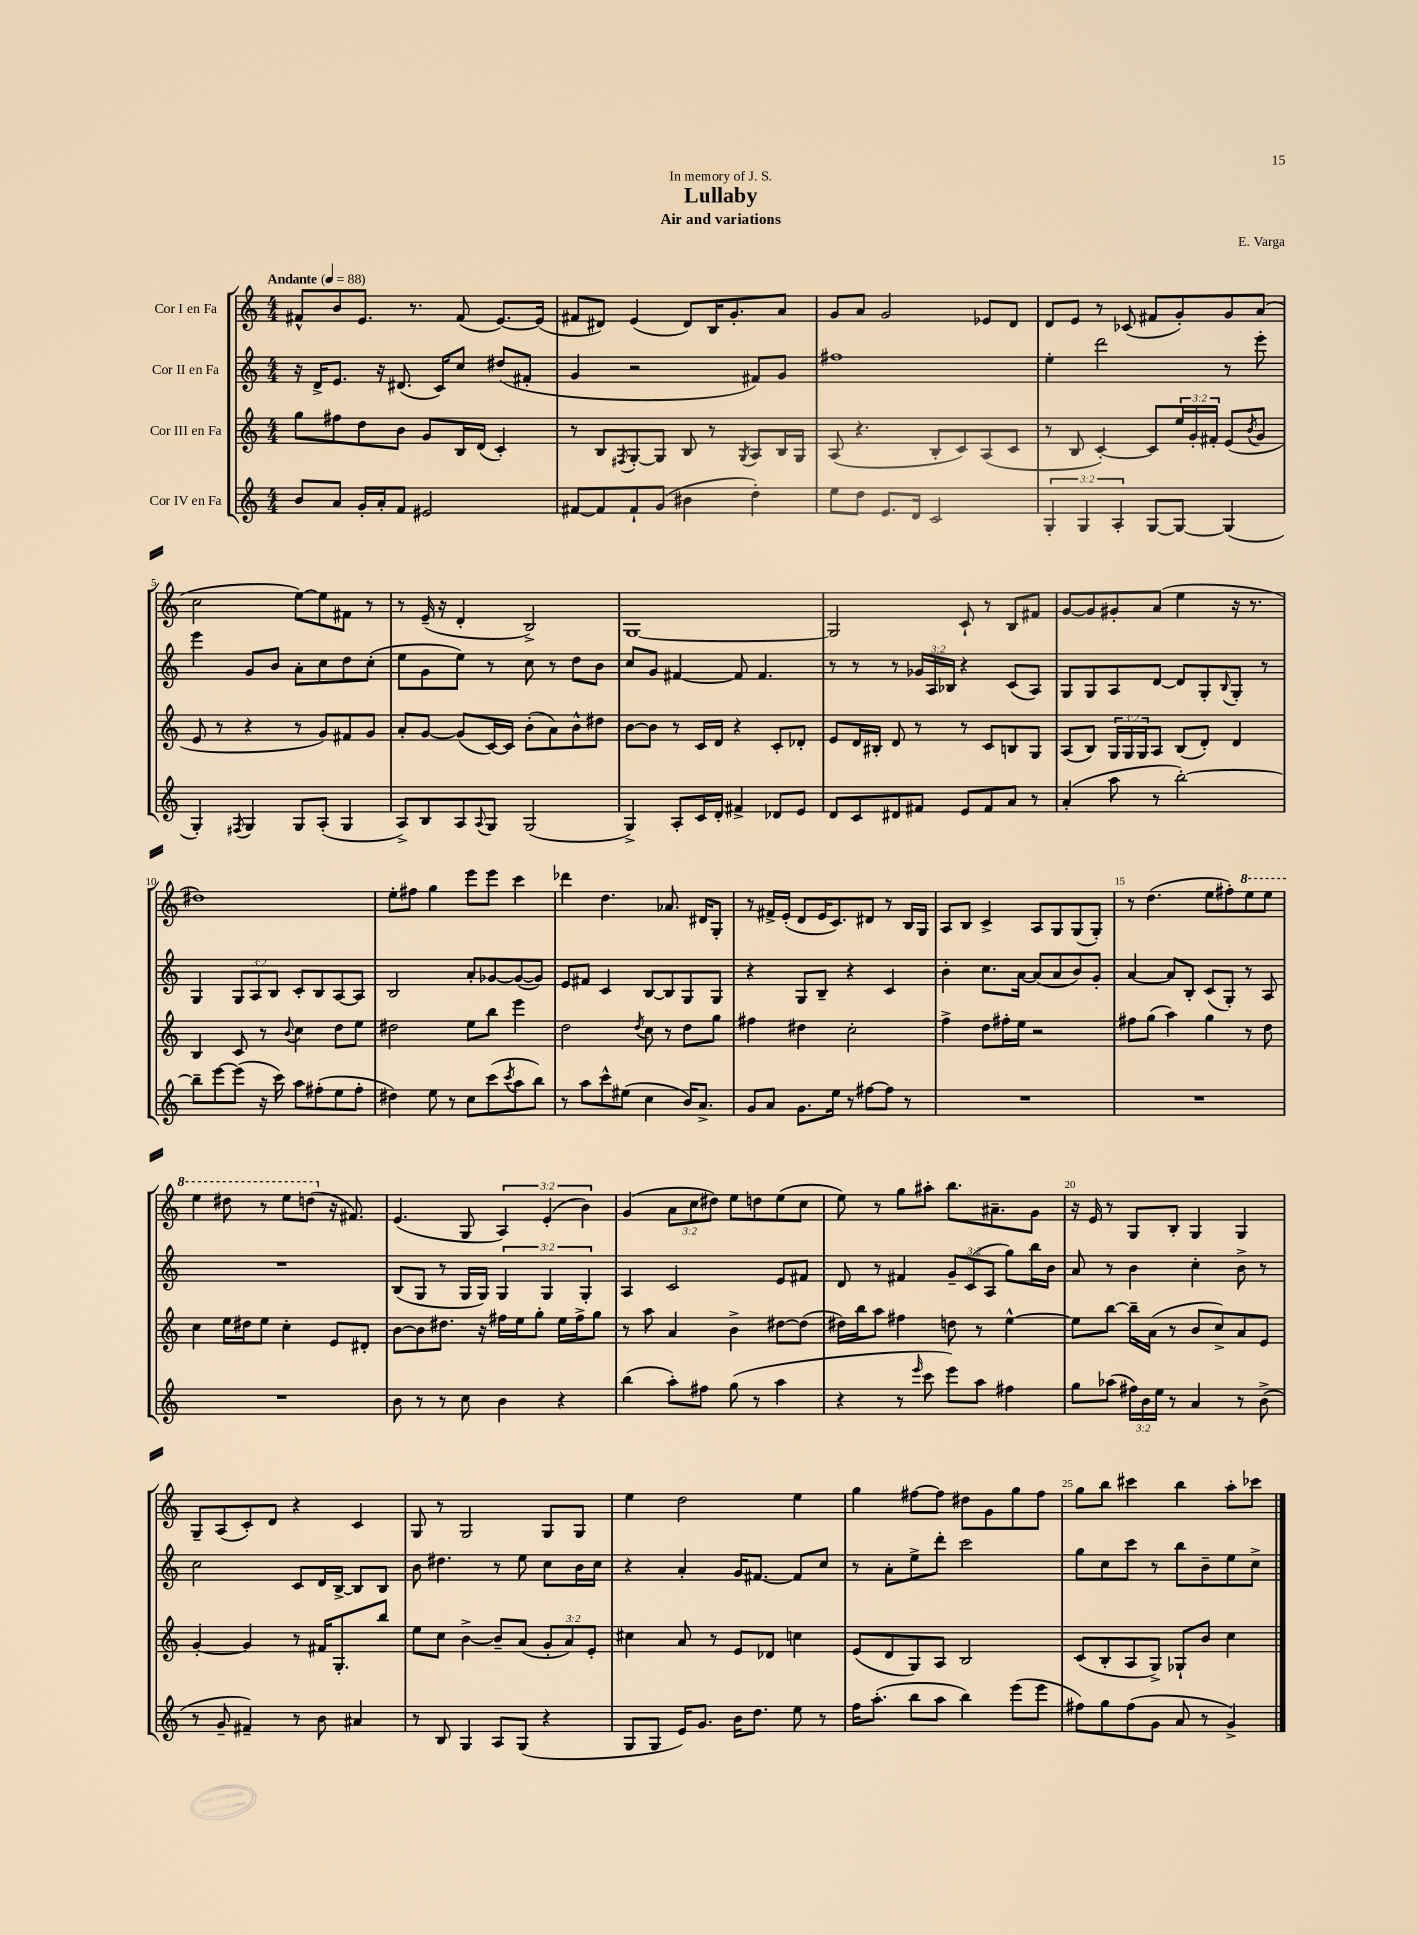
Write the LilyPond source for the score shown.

\header { title = "Lullaby" composer = "E. Varga" subtitle = "Air and variations" dedication = "In memory of J. S." }
<<
\new StaffGroup <<
\new Staff = "s0" \with { instrumentName = "Cor I en Fa" } {
    \clef treble \key c \major \numericTimeSignature \time 4/4 \override Staff.TupletNumber.text = #tuplet-number::calc-fraction-text \tempo "Andante" 4 = 88
    fis'8-^ b'8 e'8. r8. fis'8( e'8.~) e'16( |
    fis'8 dis'8) e'4( dis'8) b16 g'8.-. a'8 |
    g'8 a'8 g'2 ees'8 d'8 |
    d'8 e'8 r8 ces'8( fis'8 g'8-.) g'8 a'8( |
    c''2 e''8~) e''8 fis'8 r8 |
    r8 e'16--( r16 d'4-. b2->) |
    g1~ |
    g2 c'8-! r8 b8 fis'8 |
    g'8~ g'8 gis'8-. a'8( e''4 r16 r8. |
    dis''1) |
    e''8-. fis''8 g''4 e'''8 e'''8 c'''4 |
    des'''4 d''4. aes'8. dis'16 g8-. |
    r8 fis'16-> e'16-.( d'8 e'16 c'8.) dis'8 r8 b16 g16 |
    a8 b8 c'4-> a8 g8 g8( g8-.) |
    r8 d''4.( e''8 fis''8-.) \ottava #1 e'''8 e'''8 |
    e'''4 dis'''8 r8 e'''8 d'''8( \ottava #0 r16 fis'8.) |
    e'4.( g8 \tuplet 3/2 { a4) e'4-.( b'4) } |
    g'4( \tuplet 3/2 { a'8 c''8 dis''8) } e''8 d''8 e''8( c''8 |
    e''8) r8 g''8 ais''8-. b''8. ais'8.-- g'8 |
    r16 e'16 r8 g8 b8-. g4 g4 |
    g8-- a8( c'8-.) d'8 r4 c'4 |
    g8 r8 g2 g8 g8 |
    e''4 d''2 e''4 |
    g''4 fis''8~ fis''8 dis''8 g'8 g''8 fis''8 |
    g''8 b''8 cis'''4 b''4 a''8-. ces'''8 \bar "|." |
}
\new Staff = "s1" \with { instrumentName = "Cor II en Fa" } {
    \clef treble \key c \major \numericTimeSignature \time 4/4 \override Staff.TupletNumber.text = #tuplet-number::calc-fraction-text
    r16 d'16-> e'8. r16 dis'8.( c'16) c''8 dis''8( fis'8-. |
    g'4 r2 fis'8) g'8 |
    fis''1 |
    e''4-. d'''2 r8 e'''8-. |
    e'''4 g'8 b'8 a'8-. c''8 d''8 c''8-.( |
    e''8 g'8 e''8) r8 c''8 r8 d''8 b'8 |
    c''8 g'8 fis'4~ fis'8 fis'4. |
    r8 r8 r8 \tuplet 3/2 { ges'16 a16 bes16 } r4 c'8( a8) |
    g8 g8 a8 d'8~ d'8 g8-. \appoggiatura { b8 } g8-. r8 |
    g4 \tuplet 3/2 { g8 a8 b8 } c'8-. b8 a8~ a8 |
    b2 a'8-. ges'8~ ges'8~( ges'8) |
    e'8 fis'8 c'4 b8~ b8 g8 g8 |
    r4 g8 b8-- r4 c'4 |
    b'4-. c''8. a'16~ a'8( a'8 b'8) g'8-. |
    a'4~ a'8 b8-. c'8( g8-.) r8 a8 |
    R1 |
    b8( g8 r8 g16 g16) \tuplet 3/2 { g4 g4 g4-. } |
    a4 c'2 e'8 fis'8 |
    d'8 r8 fis'4 \tuplet 3/2 { g'8-- c'8( a8 } g''8) b''16 b'16 |
    a'8 r8 b'4 c''4-. b'8-> r8 |
    c''2 c'8 d'16 b16~-> b8 b8 |
    b'8 dis''4. r8 e''8 c''8 b'16 c''16 |
    r4 a'4-. g'16 fis'8.~ fis'8 c''8 |
    r8 a'8-. e''8-> d'''8-. c'''2 |
    g''8 c''8 c'''8 r8 b''8 b'8-- e''8 c''8-> \bar "|." |
}
\new Staff = "s2" \with { instrumentName = "Cor III en Fa" } {
    \clef treble \key c \major \numericTimeSignature \time 4/4 \override Staff.TupletNumber.text = #tuplet-number::calc-fraction-text
    g''8 fis''8 d''8 b'8 g'8 b16 d'16( c'4-.) |
    r8 b8 \acciaccatura { fis8 } g8~-. g8 b8 r8 \acciaccatura { g8 } a8 b16 g16 |
    a8( r4. b8-. c'8) a8( c'8 |
    r8 b8 c'4~-.) c'8 \tuplet 3/2 { e''16 g'16-. fis'16-. } e'8( \acciaccatura { b'8 } g'8 |
    e'8 r8 r4 r8 g'8) fis'8 g'8 |
    a'8-. g'8~ g'8( c'16~) c'16 b'8-.( a'8) b'8-^ dis''8 |
    b'8~ b'8 r8 c'16 d'16 r4 c'8-. des'8-. |
    e'8 d'16 bis16-. d'8 r8 r8 c'8 b8 g8 |
    a8( b8) \tuplet 3/2 { g16 g16 g16 } a8 b8( d'8-.) d'4 |
    b4 c'8 r8 \appoggiatura { b'8 } c''4 d''8 e''8 |
    dis''2 e''8 b''8 e'''4 |
    d''2 \acciaccatura { d''8 } c''8 r8 d''8 g''8 |
    fis''4 dis''4 c''2-. |
    f''4-> d''8 fis''16-. e''16 r2 |
    fis''8 g''8( a''4) g''4 r8 d''8 |
    c''4 e''16 dis''16 e''8 c''4-. e'8 dis'8-. |
    b'8~ b'8 dis''8. r16 fis''16 e''16 g''8-. e''16 fis''16-> g''8 |
    r8 a''8 a'4 b'4-> dis''8~ dis''8( |
    dis''16) b''16 a''8 fis''4 d''8 r8 e''4~-^ |
    e''8 b''8~ b''16-- a'16( r8 b'8 c''8->) a'8 e'8 |
    g'4~-. g'4 r8 fis'16 g8.-. b''8 |
    e''8 c''8 b'4~-> b'8-- a'8( \tuplet 3/2 { g'8-. a'8) e'8-. } |
    cis''4 a'8 r8 e'8 des'8 c''4 |
    e'8( d'8 g8) a8 b2 |
    c'8( b8-. a8 g8->) ges8-! b'8 c''4 \bar "|." |
}
\new Staff = "s3" \with { instrumentName = "Cor IV en Fa" } {
    \clef treble \key c \major \numericTimeSignature \time 4/4 \override Staff.TupletNumber.text = #tuplet-number::calc-fraction-text
    b'8 a'8 g'16-. a'16-. f'8 eis'2 |
    fis'8~ fis'8 fis'8-! g'8( bis'4 d''4-.) |
    e''8 d''8 e'8. d'16 c'2 |
    \tuplet 3/2 { g4-. g4 a4-. } g8~ g8~ g4( |
    g4-.) \acciaccatura { fis8 } g4 g8 a8-.( g4 |
    a8->) b8 a8 \appoggiatura { a8 } g8 g2( |
    g4->) a8-. c'16 d'16-. fis'4-> des'8 e'8 |
    d'8 c'8 dis'8 fis'8 e'8 fis'8 a'8 r8 |
    a'4-.( a''8 r8 b''2~-.) |
    b''8-- e'''8~ e'''8( r16 c'''16) a''8 fis''8-.( e''8 fis''8-. |
    dis''4) e''8 r8 c''8 c'''8( \acciaccatura { c'''8 } a''8 b''8) |
    r8 a''8 c'''8-^ eis''8( c''4 b'16) a'8.-> |
    g'8 a'8 g'8. e''16 r8 fis''8~ fis''8 r8 |
    R1 |
    R1 |
    R1 |
    b'8 r8 r8 c''8 b'4 r4 |
    b''4( a''8-.) fis''8 g''8( r8 a''4 |
    r4 r8 \grace { e'''16 } c'''8 e'''8) a''8 fis''4 |
    g''8 aes''8( \tuplet 3/2 { fis''16) b'16 e''16 } r8 a'4 r8 b'8->( |
    r8 g'8-- fis'4--) r8 b'8 ais'4 |
    r8 b8 g4 a8 g8( r4 |
    g8 g8 e'16) g'8. b'16 d''8. e''8 r8 |
    f''16 a''8.-.( b''8 a''8 b''4) e'''8( e'''8 |
    fis''8) g''8 fis''8( g'8 a'8 r8 g'4->) \bar "|." |
}
>>
>>
\layout { \context { \Score \override BarNumber.break-visibility = ##(#f #t #t) barNumberVisibility = #(every-nth-bar-number-visible 5) } }
